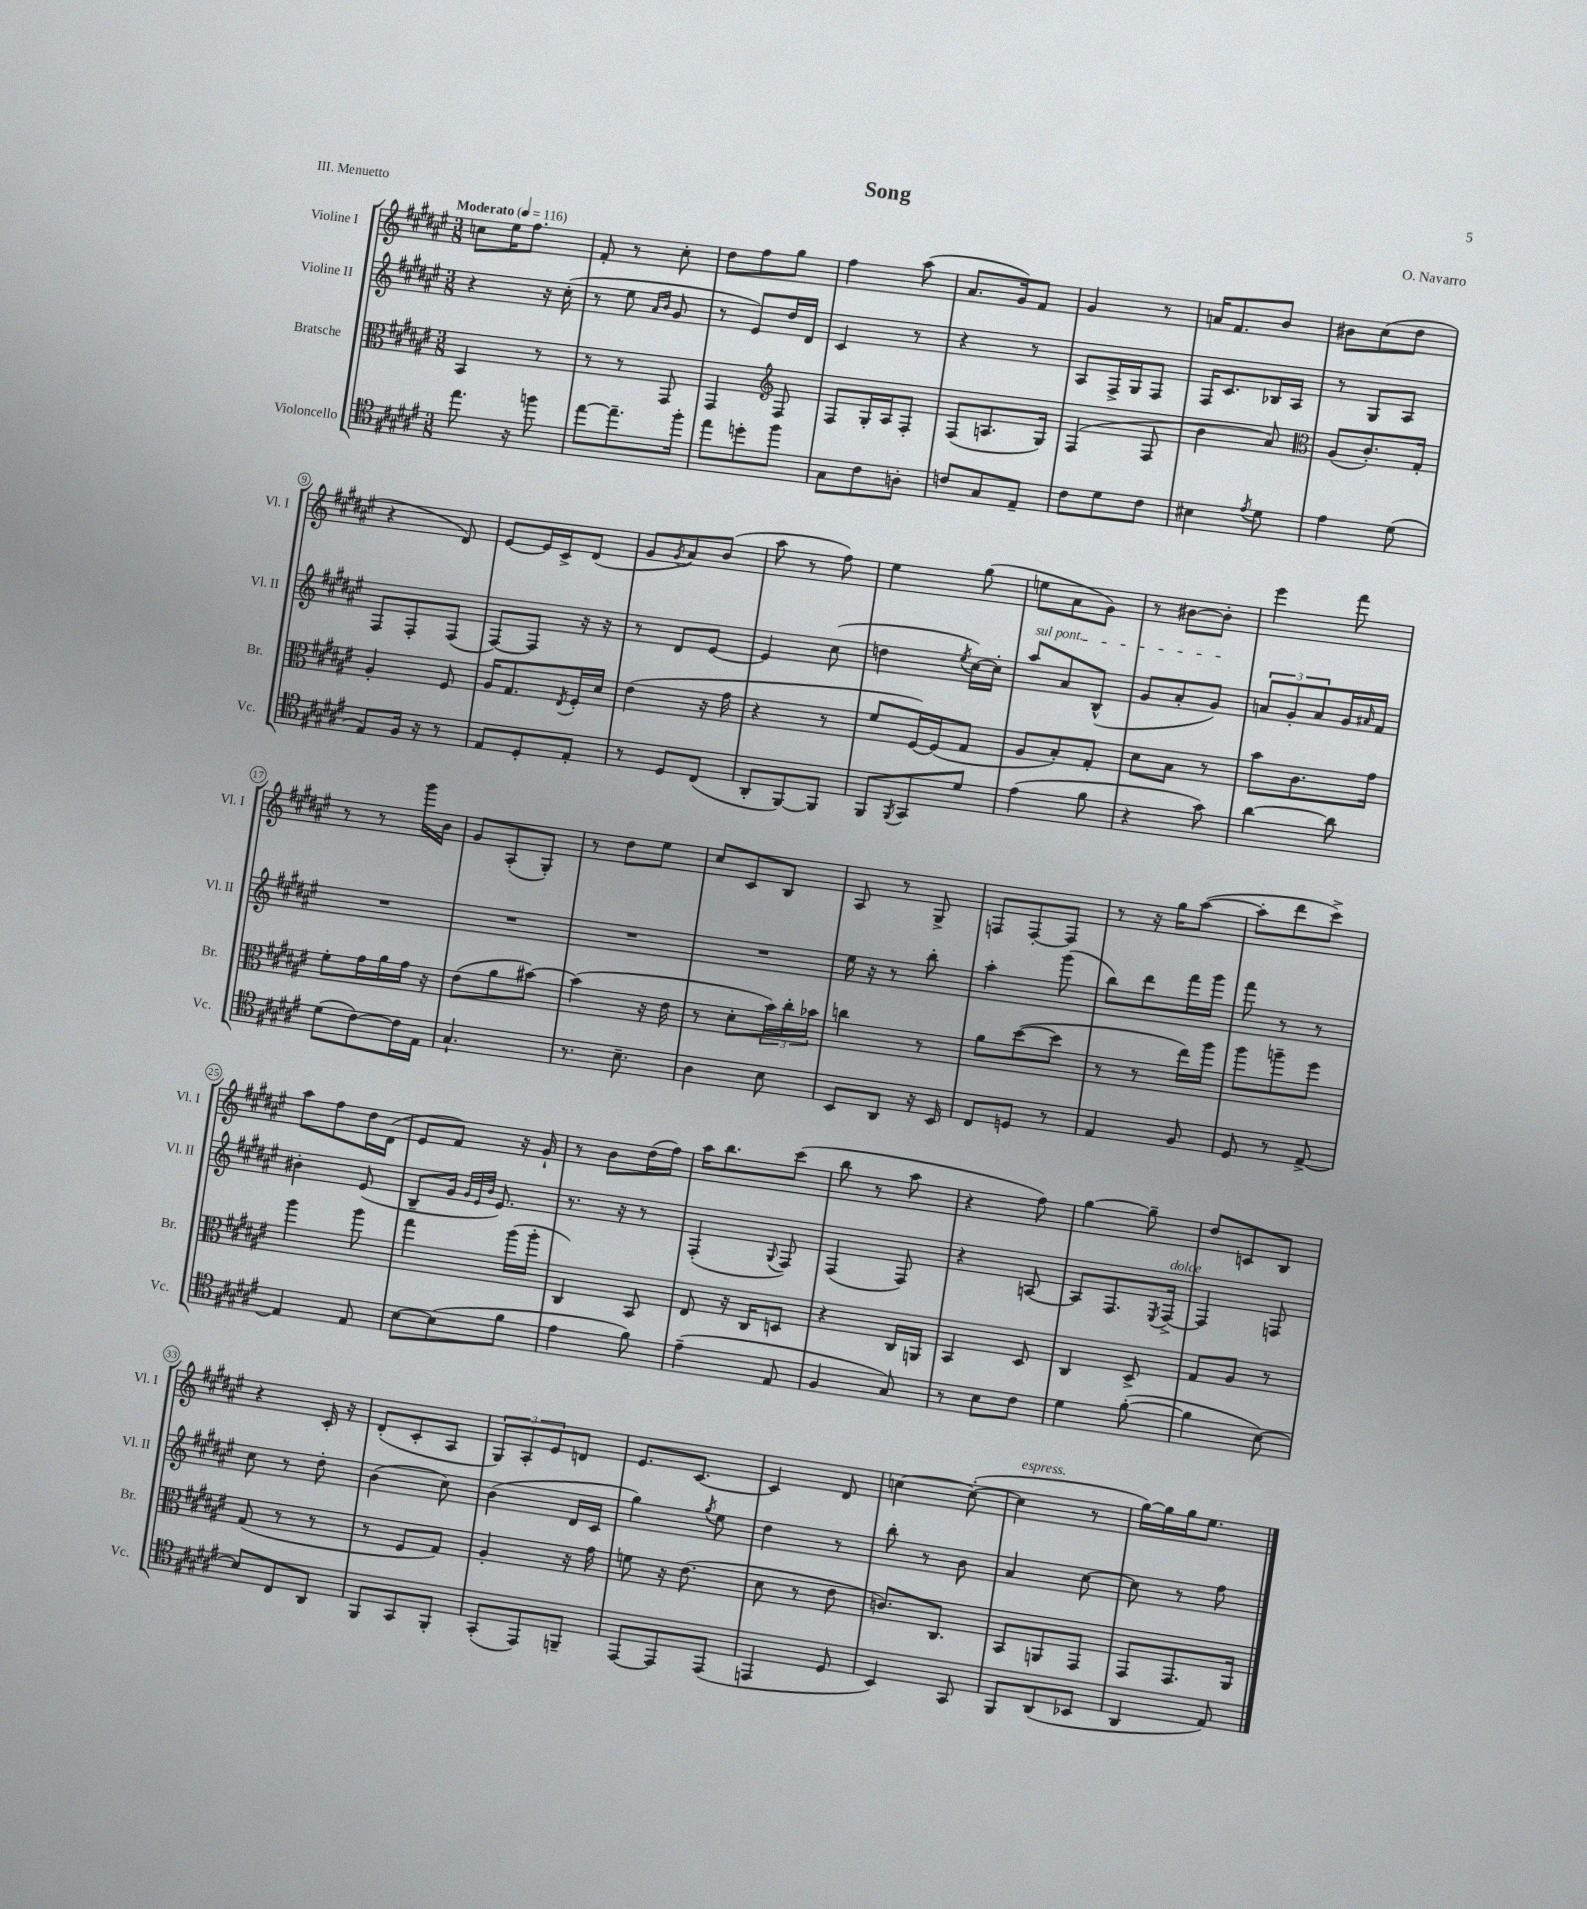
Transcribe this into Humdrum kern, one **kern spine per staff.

**kern	**kern	**kern	**kern
*part4	*part3	*part2	*part1
*staff4	*staff3	*staff2	*staff1
*I"Violoncello	*I"Bratsche	*I"Violine II	*I"Violine I
*I'Vc.	*I'Br.	*I'Vl. II	*I'Vl. I
*clefC4	*clefC3	*clefG2	*clefG2
*k[f#c#g#d#a#e#]	*k[f#c#g#d#a#e#]	*k[f#c#g#d#a#e#]	*k[f#c#g#d#a#e#]
*M3/8	*M3/8	*M3/8	*M3/8
*MM116	*MM116	*MM116	*MM116
=1	=1	=1	=1
!	!	!	!LO:TX:a:B:t=Moderato
8.ee#\	4BB/	4r	8ccn\L
.	.	.	16ee#\K
16r	.	.	8.ff#\J
8ffn\	8r	16r	.
.	.	(16cc#'\	.
=2	=2	=2	=2
[8ee#\L	8r	8r	8f#'/
8.ee#~\]	8r	8ee#\	8r
.	.	16qqa#/LL	.
.	.	16qqb/JJ	.
.	8GG#/	8g#/	8cc#'\
16ff#'\Jk	.	.	.
=3	=3	=3	=3
8ee#\L	4GG#/	8r	8dd#\L
8ddn'\	.	8e#/L)	8ff#\
*	*clefG2	*	*
8ff#\J	8F#/	16dd#/L	8gg#\J
.	.	16d#/JJ	.
=4	=4	=4	=4
8G#\L	8F#/L	4c#/	4ff#\
8c#\	16G#'/L	.	.
.	16A#/J	.	.
8An'\J	8F#'/J	8r	(8aa#\
=5	=5	=5	=5
8cn/L	(8F#/L	4r	8.a#/L
8G#/	8.An/	.	.
.	.	.	16g#/k)
8E#~/J	.	8r	8f#/J
.	16G#/Jk)	.	.
=6	=6	=6	=6
8c#\L	(4F#/	8A#/L	4g#/
8d#\	.	16F#^/L	.
.	.	16G#/J	.
8c#\J	8F#/	8F#/J	8r
=7	=7	=7	=7
4B#X\	4b\	16F#/KL	16an/KL
.	.	8.c#/	8.f#/
8qe#/	.	.	.
8d#\	8a#/)	16B-X/L	8b/J
.	.	16A#/JJ	.
=8	=8	=8	=8
*	*clefC3	*	*
4e#\	(8A#/L	8r	8b#X\L
.	8.c#'/)	8G#/L	(8cc#\
(8d#\	.	8A#/J	8dd#\J
.	16G#'/Jk	.	.
!!LO:LB:g=z
=9	=9	=9	=9
8E#/L)	4A#'/	8F#/L	4r
16F#/Jk	.	8F#'/	.
16r	.	.	.
8r	8F#/	(8F#/J	8d#/)
=10	=10	=10	=10
8E#/L	16A#/KL	[8F#/L)	[8e#/L
.	8.G#/	.	.
8D#'/	.	8F#/J]	16e#/L]
.	.	.	16c#^/J
.	8qE#/	.	.
8E#'/J	16F#'/L	16r	(8d#/J
.	16d#/JJ	16r	.
=11	=11	=11	=11
8r	(4e#\	8r	8g#/L
.	.	.	8qg#/
8D#/L	.	8d#/L	8a#/)
(8C#/J	16r	[8e#/J	(8b/J
.	16g#\	.	.
=12	=12	=12	=12
8AA#'/L	4r	4e#/]	8aa#\
[8FF#/)	.	.	8r
8FF#/J]	8r	(8cc#\	8ff#\)
=13	=13	=13	=13
8FF#/L	8f#/L	4ddn\	4ee#\
8qFF#/	.	.	.
8GG#/	[16F#/L)	.	.
.	(16F#/J]	.	.
.	.	8qee#/	.
8d#/J	8G#/J	[16cc#\LL)	(8gg#\
.	.	16cc#'\JJ]	.
=14	=14	=14	=14
!	!	!LO:TX:a:i:t=sul pont.	!
(4e#\	8A#/L	8aa#/L	8een\L
.	8B'/)	8a#/	8a#\
8f#\	8G#'/J	(8B^^/J	8g#\J)
=15	=15	=15	=15
4r	8d#\L	8g#/L	8r
.	8B\J	8a#'/	[8b#X\L
8g#\)	8r	8g#/J)	8b#'\J]
=16	=16	=16	=16
[4a#\	8b\L	12an/L	4eee#\
.	.	12g#'/	.
.	8.c#\	.	.
.	.	12a/	.
8a#\]	.	16g#/L	8fff#\
.	.	16qqa#X/	.
.	16g#\Jk	16f#/JJ	.
!!LO:LB:g=z
=17	=17	=17	=17
(8d#\L	8f#'\L	4.r	8r
[8c#\)	16g#\L	.	8r
.	16a#\	.	.
16c#\L]	16g#\JJ	.	16ggg#\LL
16E#\JJ	16r	.	16b\JJ
=18	=18	=18	=18
4.G#`/	(8e#\L	4.r	8g#/L
.	8a#\	.	(8A#'/
.	[8b#X\J)	.	8G#'/J)
=19	=19	=19	=19
8.r	(4b#\]	4.r	8r
.	.	.	8dd#\L
8.B~\	.	.	.
.	16r	.	8ee#\J
.	16e#\	.	.
=20	=20	=20	=20
4A#\	8r	4.r	8cc#/L
.	8d#'\L	.	8c#/
8B\	24b\L)	.	8B/J
.	24cc#'\	.	.
.	24b-X\JJ	.	.
=21	=21	=21	=21
8BB/L	4ccn\	16ee#\	8A#/
.	.	16r	.
8AA#/J	.	8r	8r
16r	8r	8bb'\	8G#^/
16BB/	.	.	.
=22	=22	=22	=22
8C#/L	8a#\L	4aa#'\	8Fn/L
8Dn/J	([8dd#\	.	[8F'/
8r	8dd#\J]	(8ggg#\	8F/J]
=23	=23	=23	=23
4E#/	8r	8bb\L)	8r
.	8r	8ddd#\	16r
.	.	.	16gg#\KL
8F#/	16ee#\LL)	16fff#\L	([8aa#\J
.	16aa#\JJ	16ggg#\JJ	.
=24	=24	=24	=24
8D#/	8aa#\L	8fff#\	8aa#'\L]
8r	8aan~\	8r	8ddd#\
[8E#^/	8ff#\J	8r	8ccc#^\J)
!!LO:LB:g=z
=25	=25	=25	=25
4E#/]	4aa#\	4b#X'\	8aa#\L
.	.	.	8ff#\
8E#/	8aa#\	(8e#/	16dd#\L
.	.	.	(16d#\JJ
=26	=26	=26	=26
[8B\L	4gg#\	8B~/L	8e#/L
(8B\]	.	16g#/Jk	8f#/J)
.	.	32qqg#/LLL	.
.	.	32qqe#/	.
.	.	32qqb/JJJ	.
.	.	8.e#/)	.
8f#\J	(16aa#\LL	.	16r
.	16aa#'\JJ	.	16g#`/
=27	=27	=27	=27
4e#\	4C#/)	8.r	8r
.	.	.	8b\L
.	.	16r	.
8f#\)	8BB/	8r	(16dd#\L
.	.	.	16ff#\JJ)
=28	=28	=28	=28
(4e#~\	8E#/	(4F#'/	16aa#\KL
.	.	.	8.bb\
.	16r	.	.
.	16C#/KL	.	.
.	.	8qqG#/	.
8E#/	8Dn/J	8F#/)	(8ccc#\J
=29	=29	=29	=29
4F#/	4r	(4F#/	8bb\
.	.	.	8r
8G#/)	16C#/LL	8F#/)	8aa#\
.	16AAn/JJ	.	.
=30	=30	=30	=30
8r	4BB/	4r	4r
8B\L	.	.	.
8c#\J	8D#/	[8An/	8ff#\)
=31	=31	=31	=31
4d#\	4C#/	8A/L]	[4gg#\
.	.	8.F#/	.
([8f#'\	8D#^/	.	8gg#~\]
.	.	8qE#/	.
!	!	!LO:TX:a:i:t=dolce	!
.	.	[16F#^/Jk	.
=32	=32	=32	=32
4f#\]	8G#/L	4F#/]	8dd#/L
.	8A#/J	.	8cn/
[8B\)	8r	8Fn/	8B/J
!!LO:LB:g=z
=33	=33	=33	=33
8B/L]	(8G#/	8cc#\	4r
8C#/	8r	8r	.
8AA#/J	8r	8dd#'\	16c#'/
.	.	.	16r
=34	=34	=34	=34
8FF#/L	8r	(4b\	(8d#'/L
8GG#/	8F#/L	.	8c#'/
8FF#'/J	8G#/J)	8cc#\)	8A#/J
=35	=35	=35	=35
(8GG#'/L	4A#'/	(4b\	12G#/L)
.	.	.	12A#'/
8EE#/)	.	.	.
.	.	.	12e#/
8FFn~/J	16r	16d#/LL	8dn/J
.	16g#\	16c#/JJ	.
=36	=36	=36	=36
[8EE#/L	8fn\	4gg#\)	8.e#/L
8EE#/]	16r	.	.
.	(8.e#\	.	[8.c#/J
.	.	8qgg#/	.
(8EE#/J	.	8ee#\	.
=37	=37	=37	=37
4EEn/	8d#\	4dd#\	4c#/]
.	8r	.	.
8D#/	8e#\	8r	8d#/
=38	=38	=38	=38
4BB/)	8.cn/L)	8bb'\	[4ccn\
.	.	8r	.
.	8.C#/J	.	.
8GG#/	.	8b\	(8cc'\_
=39	=39	=39	=39
!	!	!	!LO:TX:a:i:t=espress.
8FF#/L	8BB/L	4a#/	4cc\]
(8AA#/	8AAn/	.	.
8BB-X/J	8GG#/J	[8cc#\	8r
=40	=40	=40	=40
4AA#/	8GG#/L	8cc#\]	[16gg#\LL)
.	.	.	16gg#\]
.	8.GG#/	8r	16gg#\J
.	.	.	8.ee#\J
8E#/)	.	8ff#\	.
.	16AA#/Jk	.	.
==	==	==	==
*-	*-	*-	*-
